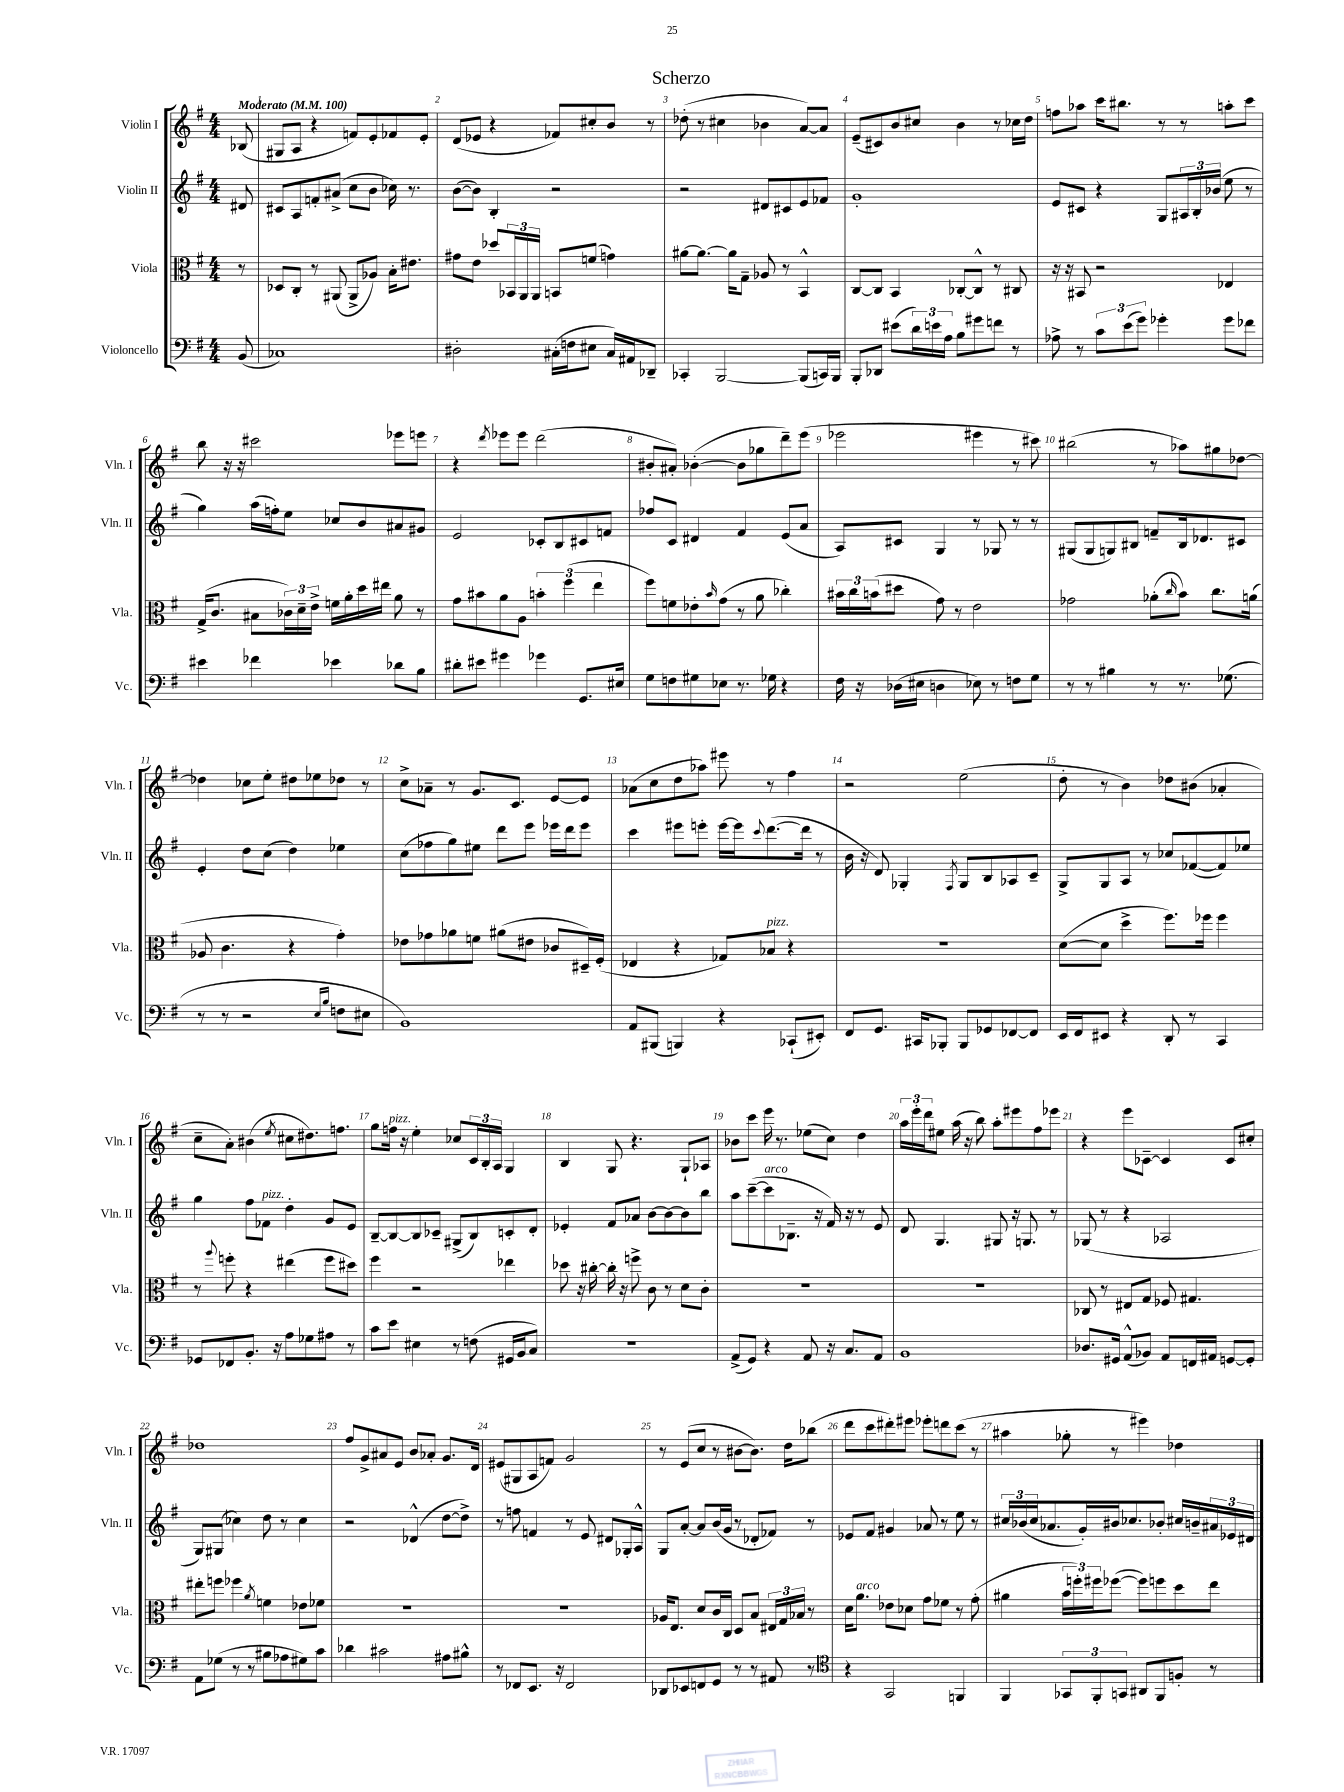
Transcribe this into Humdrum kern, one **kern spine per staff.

**kern	**kern	**kern	**kern
*staff4	*staff3	*staff2	*staff1
*clefF4	*clefC3	*clefG2	*clefG2
*k[f#]	*k[f#]	*k[f#]	*k[f#]
*M4/4	*M4/4	*M4/4	*M4/4
*MM100	*MM100	*MM100	*MM100
(8BB	8r	8d#	(8B-
=	=	=	=
1C-)	8D-	8c#	8G#
.	8C'	8A	8A
.	8r	8f'	4r
.	(8AA#	(8a#^	.
.	8AA#^	8cc	8f)
.	8A-)	8b	8e'
.	16B'	16cc-)	8f-
.	8.e#	8.r	.
.	.	.	8e'
=	=	=	=
2D#'	8g#	([8b	(8d
.	8e	8b])	8e-
.	8dd-	4B'	4r
.	24BB-	.	.
.	24AA	.	.
.	24AA	.	.
(16C#'	8BB	2r	8f-)
16F	.	.	.
8E#	(8f	.	8cc#'
16C#)	4g)	.	8b
16AA#	.	.	.
8DD-~	.	.	8r
=	=	=	=
4CC-'	[8a#	2r	(8dd-'
.	8.a#_	.	8r
[2BBB	.	.	4cc#
.	16a#]	.	.
.	8G~	.	.
.	8A-	8d#	4b-
.	8r	8c#	.
(8BBB]	4BB^^	8e	[8a)
16CC)	.	8f-	8a]
16BBB	.	.	.
=	=	=	=
8BBB'	[8C	1g'	(8e~
8DD-	8C]	.	8c#)
(8e#	4BB	.	8b
24d)	.	.	8cc#
24e	.	.	.
24A	.	.	.
8B	[8C-'	.	4b
8g#	8C-^^]	.	.
8f	8r	.	8r
8r	8C#	.	16cc-
.	.	.	16dd
=	=	=	=
8A-^	16r	8e	8ff
.	16r	.	.
8r	8BB#	8c#	8aa-
12c	2r	4r	16ccc
.	.	.	8.bb#
(12e	.	.	.
12g)	.	.	.
4g-'	.	8G	8r
.	.	24A#	8r
.	.	24B'	.
.	.	(24b-	.
8g-	4E-	8ee	8aa'
8f-	.	8r	8ccc
=	=	=	=
4e#	(16G^	4gg)	8bb
.	8.c	.	.
.	.	.	16r
.	.	.	16r
4f-	8B#	(16aa	2ccc#
.	.	16ff')	.
.	24c-)	8ee	.
.	24d~	.	.
.	24e^	.	.
4e-	16f	8cc-	.
.	16a'	.	.
.	16dd	8b	.
.	16ee#	.	.
8d-	8a	8a#	8eee-
8B	8r	8g#	8eee
=	=	=	=
8d#'	8g	2e	4r
8e#	8b#	.	.
.	.	.	8qddd
4g#	8a	.	8eee-
.	8A	.	8eee-
4g-	6b'	8c-'	(2ddd
.	.	8B	.
.	(6ff#	.	.
8.GG	.	8c#	.
.	6ee	.	.
.	.	8f	.
16E#	.	.	.
=	=	=	=
8G	8ff#)	8ff-	8b#'
8F	8f	8c	8a#')
8G#	8e-'	4d#	([4b-'
.	16qqb	.	.
8E-	(8g	.	.
8.r	8r	4f#	8b-]
.	8a	.	8gg-
16G-	.	.	.
4r	4cc-')	(8e	8ddd~)
.	.	8a	(8eee
=	=	=	=
16F#	24b#	8A)	2eee-
.	24cc	.	.
16r	.	.	.
.	(24b	.	.
(16D-	8dd#	8c#	.
16E#	.	.	.
4D	8g)	4G	.
.	8r	.	.
8E-)	2e	8r	4eee#
8r	.	8G-	.
8F	.	8r	8r
8G	.	8r	8ccc#)
=	=	=	=
8r	2g-	(8G#	(2bb#
8r	.	8G#	.
4B#	.	8G)	.
.	.	8B#	.
8r	(8a-'	8f~	8r
.	16qqcc	.	.
8.r	8b)	16B#	8aa-)
.	.	8.d-	.
.	8.cc	.	8gg#
(8.G-	.	.	.
.	.	8c#	[8dd-
.	(16a	.	.
=	=	=	=
8r	8A-	4e'	4dd-]
8r	4.c	.	.
2r	.	8dd	8cc-
.	.	(8cc	8ee'
.	4r	4dd)	8dd#
.	.	.	8ee-
16qqE	.	.	.
16qqB	.	.	.
8F	4g')	4ee-	8dd-
8E#	.	.	8r
=	=	=	=
1BB)	8e-	(8cc	8cc^
.	8g-	8ff-	8a-~
.	8a-	8gg)	8r
.	8f	8ee#	8.g
.	(8a#	8ddd	.
.	.	.	8.c
.	8e#	8eee	.
.	8c-	16eee-	[8e
.	.	16ddd	.
.	16D#~)	8eee-	8e]
.	(16F#'	.	.
=	=	=	=
8AA	4E-	4ccc	(8a-
(8BBB#	.	.	8cc
4BBB)	4r	8eee#	8dd
.	.	8eee'	8aa-)
4r	8G-)	[16eee	8eee#
.	.	16eee]	.
.	.	8qqccc	.
.	8B-	([8.ddd	8r
(8CC-`	4r	.	4ff#
.	.	16ddd]	.
8EE#')	.	8r	.
=	=	=	=
8FF#	1r	16b	2r
.	.	16r	.
8.GG	.	8d)	.
.	.	4G-'	.
16CC#	.	.	.
8BBB-'	.	.	.
.	.	8qF#	.
8BBB-	.	8G-	(2ee
8GG-	.	8B	.
[8FF-	.	8A-	.
8FF-]	.	8c~	.
=	=	=	=
16EE	([8d	8G^	8dd'
16FF#	.	.	.
8EE#	8d]	8G	8r
4r	4dd^	8A	4b)
.	.	8r	.
8DD'	8.ff#)	8cc-	8dd-
8r	.	([8f-	(8b#
.	16ff-	.	.
4CC	4ff-	8f-])	4a-'
.	.	8ee-	.
=	=	=	=
8GG-	8r	4gg	8cc~
.	8qqaa	.	.
8FF-	8ff'	.	8a')
8.BB'	4r	8ff#	(4b#
.	.	8f-	.
16r	.	.	.
.	.	.	8qee
8A	(4ee#	4dd'	8cc#
8G-	.	.	8.dd#)
8A#	8ff	8g	.
.	.	.	8.ff
8r	8dd#)	8e	.
=	=	=	=
8c	4ff#	[8B~	8gg
8e	.	8B_	16ff
.	.	.	16r
4E#	2r	8B]	4ee'
.	.	8c-~	.
8r	.	(8G#^	8cc-
(8F	.	8B)	24c
.	.	.	24B'
.	.	.	24A
16GG#	4ee-	8c'	4G
16BB	.	.	.
8C)	.	8d'	.
=	=	=	=
1r	8dd-	4e-'	4B
.	16r	.	.
.	[16cc#'	.	.
.	16cc#']	8f#	8G
.	16r	.	.
.	8ff^	8a-	4.r
.	8c	[8b	.
.	8r	8b_	.
.	8d	8b]	8G`
.	8c'	8bb	8A-
=	=	=	=
(8AA^	1r	8aa	8b-
8GG)	.	([8ccc~	8ccc
4r	.	8ccc]	16eee
.	.	.	8.r
.	.	8.B-~	.
8AA	.	.	(8ee-
.	.	16r	.
16r	.	16f#)	8cc)
8.C	.	16r	.
.	.	8r	4dd
8AA	.	8e	.
=	=	=	=
1BB	1r	8d	24aa
.	.	.	24eee'
.	.	.	24ddd
.	.	4.G	8ee#
.	.	.	(16aa
.	.	.	16r
.	.	.	8bb)
.	.	8G#	8aa'
.	.	16r	8eee#
.	.	8.G	.
.	.	.	8ff#
.	.	8r	8eee-
=	=	=	=
8.D-	8C-	(8G-	4r
.	8r	8r	.
16GG#	.	.	.
(8AA^^	8E#	4r	8eee
8BB-)	8G	.	[8c-~
8AA	8F-	2A-	4c-]
16FF	4.G#	.	.
16AA#	.	.	.
[8GG	.	.	8c-
8GG']	.	.	8cc#'
=	=	=	=
8AA	8ee#'	8G)	1dd-
(8G-	8ff	(8G#	.
8r	4ff-	4cc-)	.
8r	.	.	.
.	8qa	.	.
8B#	4f	8dd	.
8A-	.	8r	.
8G#)	8e-	4cc-	.
8c	8f-	.	.
=	=	=	=
4d-	1r	2r	8ff#
.	.	.	8g^
2c#	.	.	8a#
.	.	.	8e
.	.	(4d-^^	8b
.	.	.	8a-'
8A#	.	[8dd	8.g
8B#^^	.	8dd^])	.
.	.	.	16d
=	=	=	=
8r	1r	8r	(8e#
8FF-	.	8ff	8G#
8.EE	.	4f	8A
.	.	.	8f)
16r	.	.	.
2FF-	.	8r	2g
.	.	8e	.
.	.	8d#	.
.	.	16G-'	.
.	.	16A^^	.
=	=	=	=
8DD-	16A-	8G	8r
.	8.E	.	.
8EE-	.	[8a'	(8e
8FF	8d	8a]	8cc
8GG	16c	(16b	8r
.	16C	16g	.
8r	8D	8r	[8b#
8r	8B	8d-'	8.b#])
8AA#	24E#	8f-)	.
.	24G	.	.
.	.	.	16dd
.	24B-	.	.
8r	8r	8r	(8bb-
=	=	=	=
*clefC4	*	*	*
4r	16d	8e-	8ddd
.	8.a	.	.
.	.	8f#	8ccc
2GG	8e-	4g#	8ddd#')
.	8d-	.	8eee#
.	8g	8a-	8eee-'
.	8f-	8r	8ddd
4FF	8r	8ee	(8ccc
.	(8g'	8r	8r
=	=	=	=
4FF#	4a#	24cc#	4aa#
.	.	(24b-	.
.	.	24cc#	.
.	.	8.a-	.
12GG-	24b	.	8gg-'
.	24ff')	.	.
.	.	16g')	.
12FF#'	24ff#	.	.
.	([8ff-	16b#	8r
12GG	.	.	.
.	.	8.cc-	.
8AA#	8ff-])	.	4eee#)
8FF#	8ff	8b-'	.
8F'	8dd	16cc#	4dd-
.	.	16b~	.
8r	8ee	24a#	.
.	.	24e-	.
.	.	24d#	.
==	==	==	==
*-	*-	*-	*-
